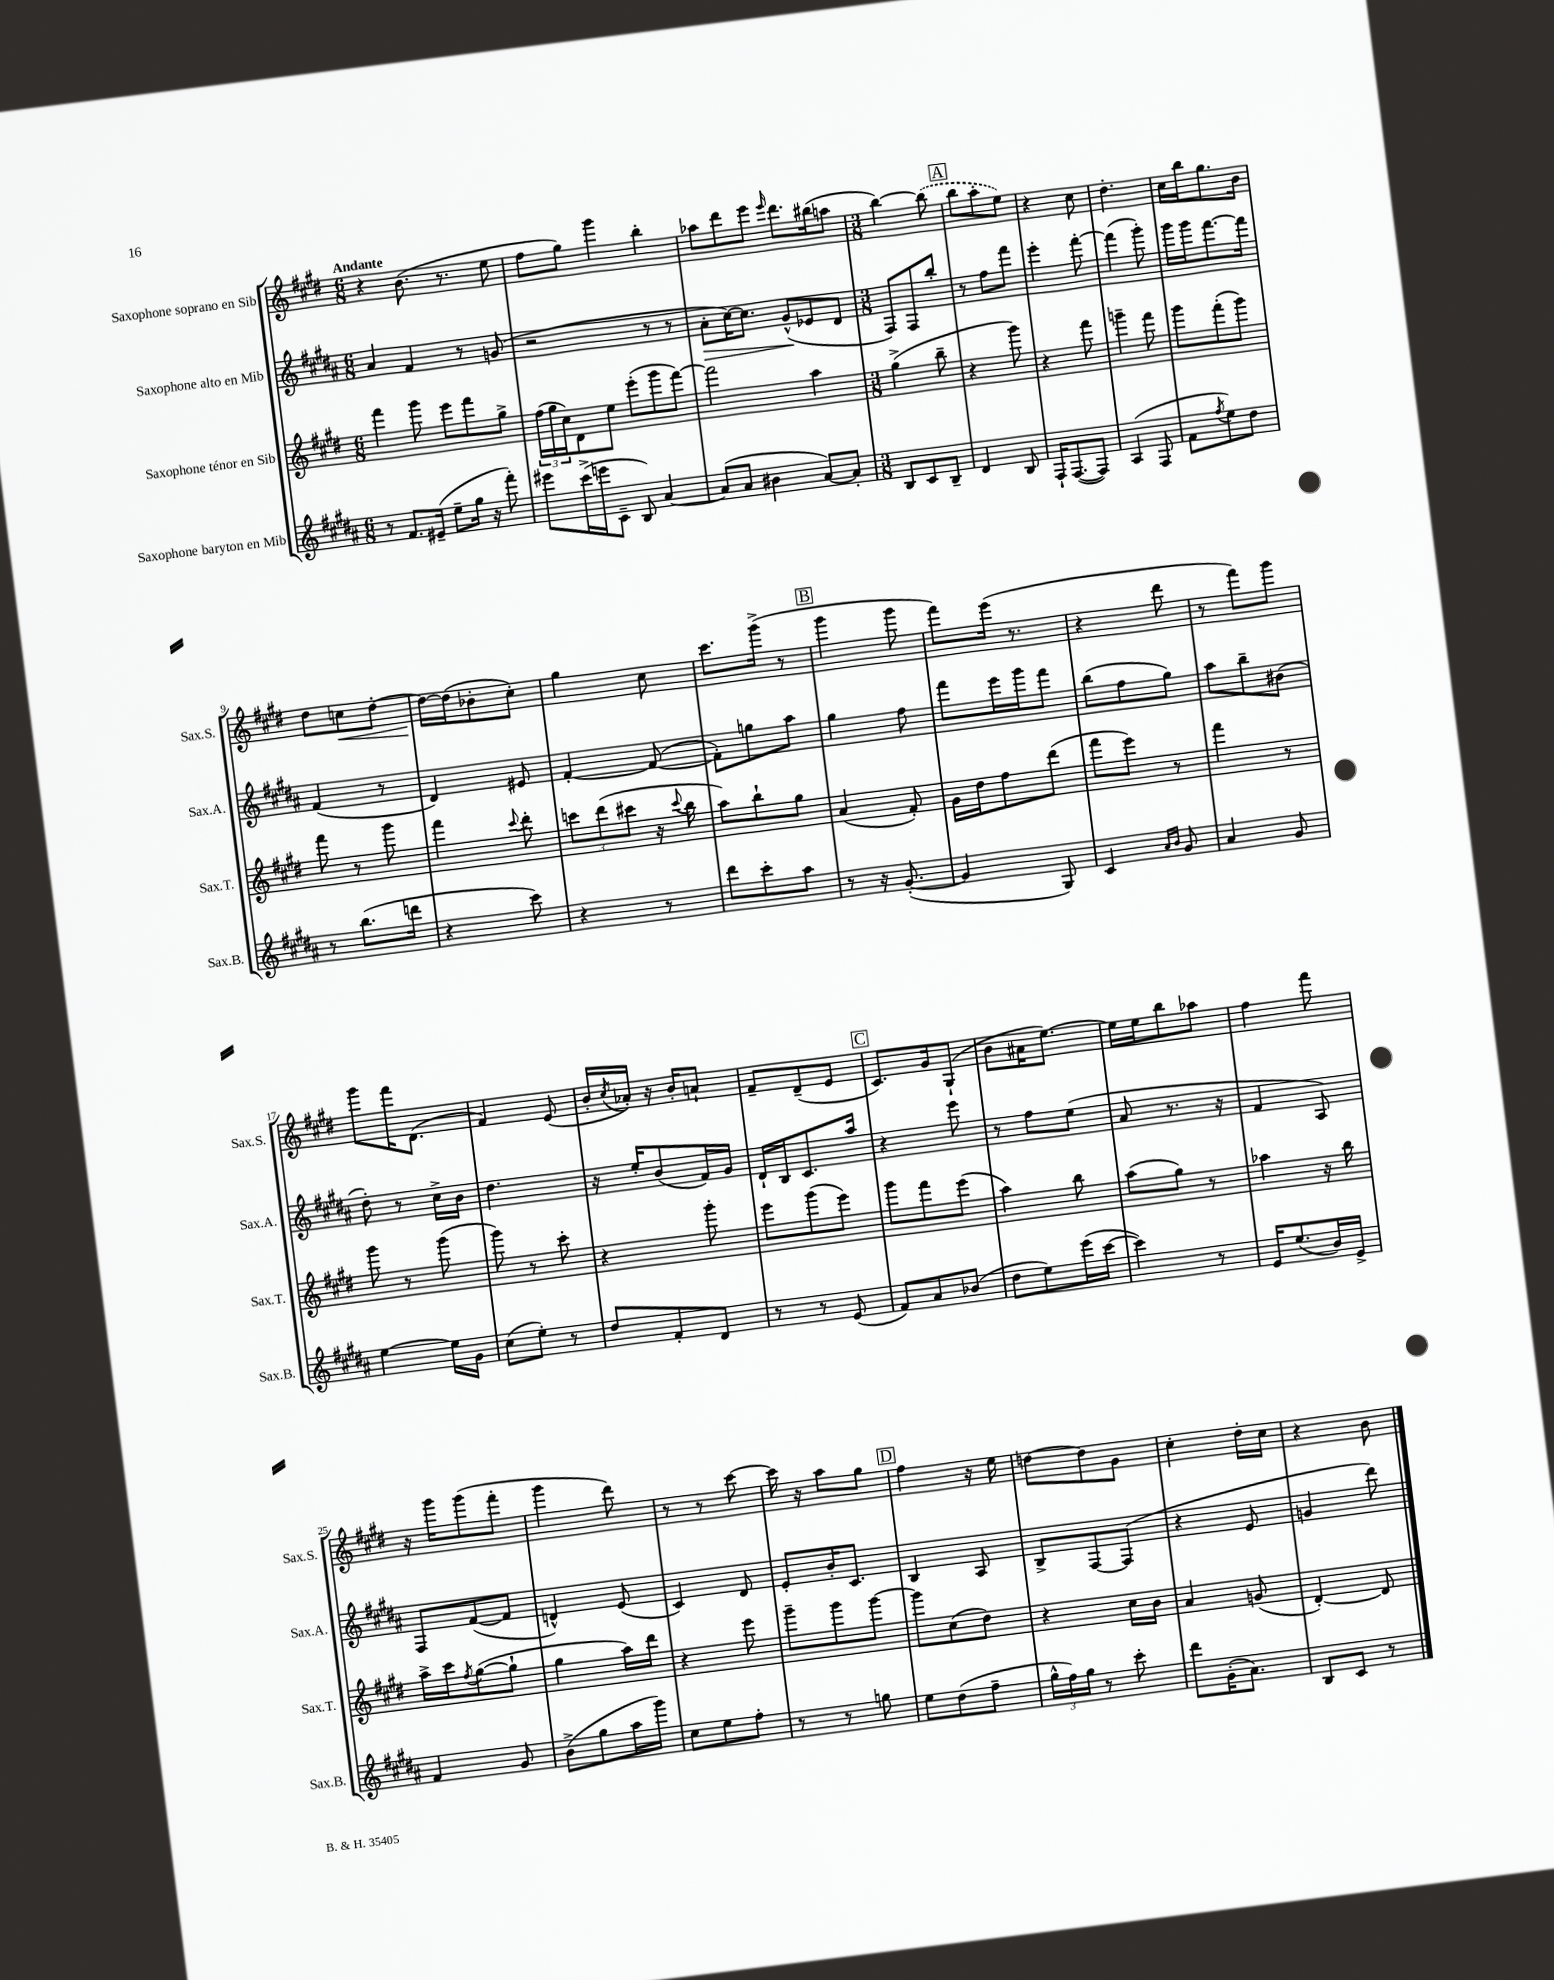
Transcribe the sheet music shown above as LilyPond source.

<<
\new StaffGroup <<
\new Staff = "s0" \with { instrumentName = "Saxophone soprano en Sib" shortInstrumentName = "Sax.S." } {
    \clef treble \key e \major \numericTimeSignature \time 6/8 \tempo "Andante"
    r4 b'8.( r8. e''8 |
    fis''8 gis''8) gis'''4 b''4-. |
    aes''8 dis'''8 e'''8 \grace { e'''16 } dis'''8. bis''16( a''8 |
    \numericTimeSignature \time 3/8 b''4~) \once \slurDashed b''8( |
    \mark \markup { \box "A" } b''8 a''8-. e''8) |
    r4 cis''8 |
    dis''4.-. |
    cis''16 b''16 gis''8. b'16 |
    dis''8 c''8\< dis''8~-. |
    dis''16~\! dis''16( bes'8-. cis''8-.) |
    gis''4 cis''8 |
    cis'''8. gis'''16->( r8 |
    \mark \markup { \box "B" } gis'''4 gis'''8 |
    fis'''8) e'''16( r8. |
    r4 dis'''8 |
    r8 fis'''8) gis'''8 |
    gis'''8 fis'''16 dis'8.( |
    fis'4) e'8( |
    b'16-. \acciaccatura { cis''8 } aes'16-.) r16 b'16-. a'8-! |
    fis'8-- dis'8--( e'8 |
    \mark \markup { \box "C" } cis'8.) gis'16 gis8-!( |
    b'8 ais'16 e''8.~) |
    e''16 e''16 b''8 aes''8 |
    fis''4 fis'''8 |
    r16 gis'''16 gis'''8( fis'''8-. |
    gis'''4 dis'''8) |
    r8 r8 cis'''8~ |
    cis'''16 r16 a''8 gis''8 |
    \mark \markup { \box "D" } fis''4 r16 e''16 |
    d''8~ d''8 gis'8 |
    cis''4-. dis''16-. cis''16 |
    r4 b'8 \bar "|." |
}
\new Staff = "s1" \with { instrumentName = "Saxophone alto en Mib" shortInstrumentName = "Sax.A." } {
    \clef treble \key b \major \numericTimeSignature \time 6/8
    ais'4 fis'4 r8 g'8( |
    r2 r8 r8 |
    ais'8-.\> cis''16~) cis''8. gis'8-^\!( ees'8 dis'8 |
    \numericTimeSignature \time 3/8 fis8) fis8 b''8-. |
    \mark \markup { \box "A" } r8 fis''8 fis'''8 |
    e'''4-. fis'''8~-. |
    fis'''4( gis'''8-.) |
    gis'''16 gis'''16 fis'''8.~ fis'''16 |
    fis'4( r8 |
    dis'4) eis'8 |
    fis'4~-. fis'8~( |
    fis'8-.) g''8 ais''8 |
    \mark \markup { \box "B" } gis''4 fis''8 |
    fis'''8 e'''16 gis'''16 fis'''8 |
    b''8( fis''8 gis''8) |
    ais''8 b''8-- bis'8( |
    dis''8-.) r8 cis''16-> b'16 |
    dis''4. |
    r16 e''16-. b'8( fis'16) gis'16 |
    dis'16-! b16 cis'8. ais''16 |
    \mark \markup { \box "C" } r4 e'''8 |
    r8 fis''8 e''8( |
    ais'8 r8. r16 |
    fis'4 ais8) |
    fis8 fis'8~( fis'8 |
    d'4-^) e'8( |
    cis'4) dis'8 |
    e'8-. b'16-. cis'8. |
    \mark \markup { \box "D" } b4 ais8 |
    b8-> fis8~ fis8( |
    r4 e'8 |
    g'4 dis'''8) \bar "|." |
}
\new Staff = "s2" \with { instrumentName = "Saxophone ténor en Sib" shortInstrumentName = "Sax.T." } {
    \clef treble \key e \major \numericTimeSignature \time 6/8
    fis'''4 gis'''8 e'''8 fis'''8 gis''8-> |
    \tuplet 3/2 { fis''16( gis''16 cis''16) } dis'8 e''8 e'''8-.( gis'''8 fis'''8~) |
    fis'''2 a''4 |
    \numericTimeSignature \time 3/8 gis''4->( b''8-- |
    \mark \markup { \box "A" } r4 gis'''8) |
    r4 fis'''8 |
    g'''4-- fis'''8 |
    gis'''8 fis'''8-.( gis'''8) |
    fis'''8 r8 gis'''8 |
    fis'''4 \appoggiatura { cis'''8 } dis'''8-. |
    \tuplet 3/2 { c'''8 dis'''8( cis'''8 } r16 \appoggiatura { cis'''8 } b''16 |
    a''8) b''8-! gis''8 |
    \mark \markup { \box "B" } a'4( fis'8-.) |
    gis'16 dis''16 fis''8 dis'''8( |
    fis'''8 e'''8) r8 |
    fis'''4 r8 |
    gis'''8 r8 gis'''8( |
    gis'''8) r8 cis'''8-. |
    r4 gis'''8-. |
    e'''8 gis'''8( e'''8) |
    \mark \markup { \box "C" } gis'''8 fis'''8 e'''8( |
    a''4) b''8 |
    a''8( gis''8) r8 |
    aes''4 r16 b''16 |
    a''16-> cis'''16 \acciaccatura { fis''8 } gis''8~( gis''8-! |
    gis''4 a''16) dis'''16 |
    r4 e'''8 |
    gis'''8-- gis'''8 gis'''8~ |
    \mark \markup { \box "D" } gis'''8 cis''8( dis''8) |
    r4 cis''16 b'16 |
    a'4 g'8( |
    dis'4~-.) dis'8 \bar "|." |
}
\new Staff = "s3" \with { instrumentName = "Saxophone baryton en Mib" shortInstrumentName = "Sax.B." } {
    \clef treble \key b \major \numericTimeSignature \time 6/8
    r8 fis'8. eis'16--( e''8-- gis''16 r16 fis'''8-.) |
    eis'''8 cis'''16->( e'''16 cis'8-- b8) ais'4~ |
    ais'8( ais'8 bis'4 ais'8~) ais'8-. |
    \numericTimeSignature \time 3/8 b8 cis'8 b8-- |
    \mark \markup { \box "A" } dis'4 b8 |
    fis16-! fis8.~( fis8) |
    ais4( fis8 |
    fis'8 \acciaccatura { fis''8 } e''8) dis''8 |
    r8 b''8.( d'''16 |
    r4 cis'''8) |
    r4 r8 |
    dis'''8 cis'''8-. ais''8 |
    \mark \markup { \box "B" } r8 r16 gis'8.~-.( |
    gis'4 gis8) |
    cis'4 \grace { ais'16 b'16 } gis'8 |
    ais'4 gis'8 |
    e''4~ e''16 gis'16 |
    cis''8( e''8-.) r8 |
    dis''8 fis'8-. dis'8 |
    r8 r8 e'8( |
    \mark \markup { \box "C" } fis'8) ais'8 bes'8( |
    dis''8 e''8) e'''16( cis'''16~ |
    cis'''4) r8 |
    e'16 e''8.( b'16) e'16-> |
    fis'4 gis'8 |
    b'8->( gis''8 ais''16 gis'''16) |
    cis''8 e''8 fis''8-. |
    r8 r8 g''8 |
    \mark \markup { \box "D" } e''8 dis''8( fis''8-- |
    \tuplet 3/2 { gis''16-^ fis''16) gis''16 } r8 cis'''8-. |
    dis'''8 gis'16-.( ais'8.) |
    b8 cis'8 r8 \bar "|." |
}
>>
>>
